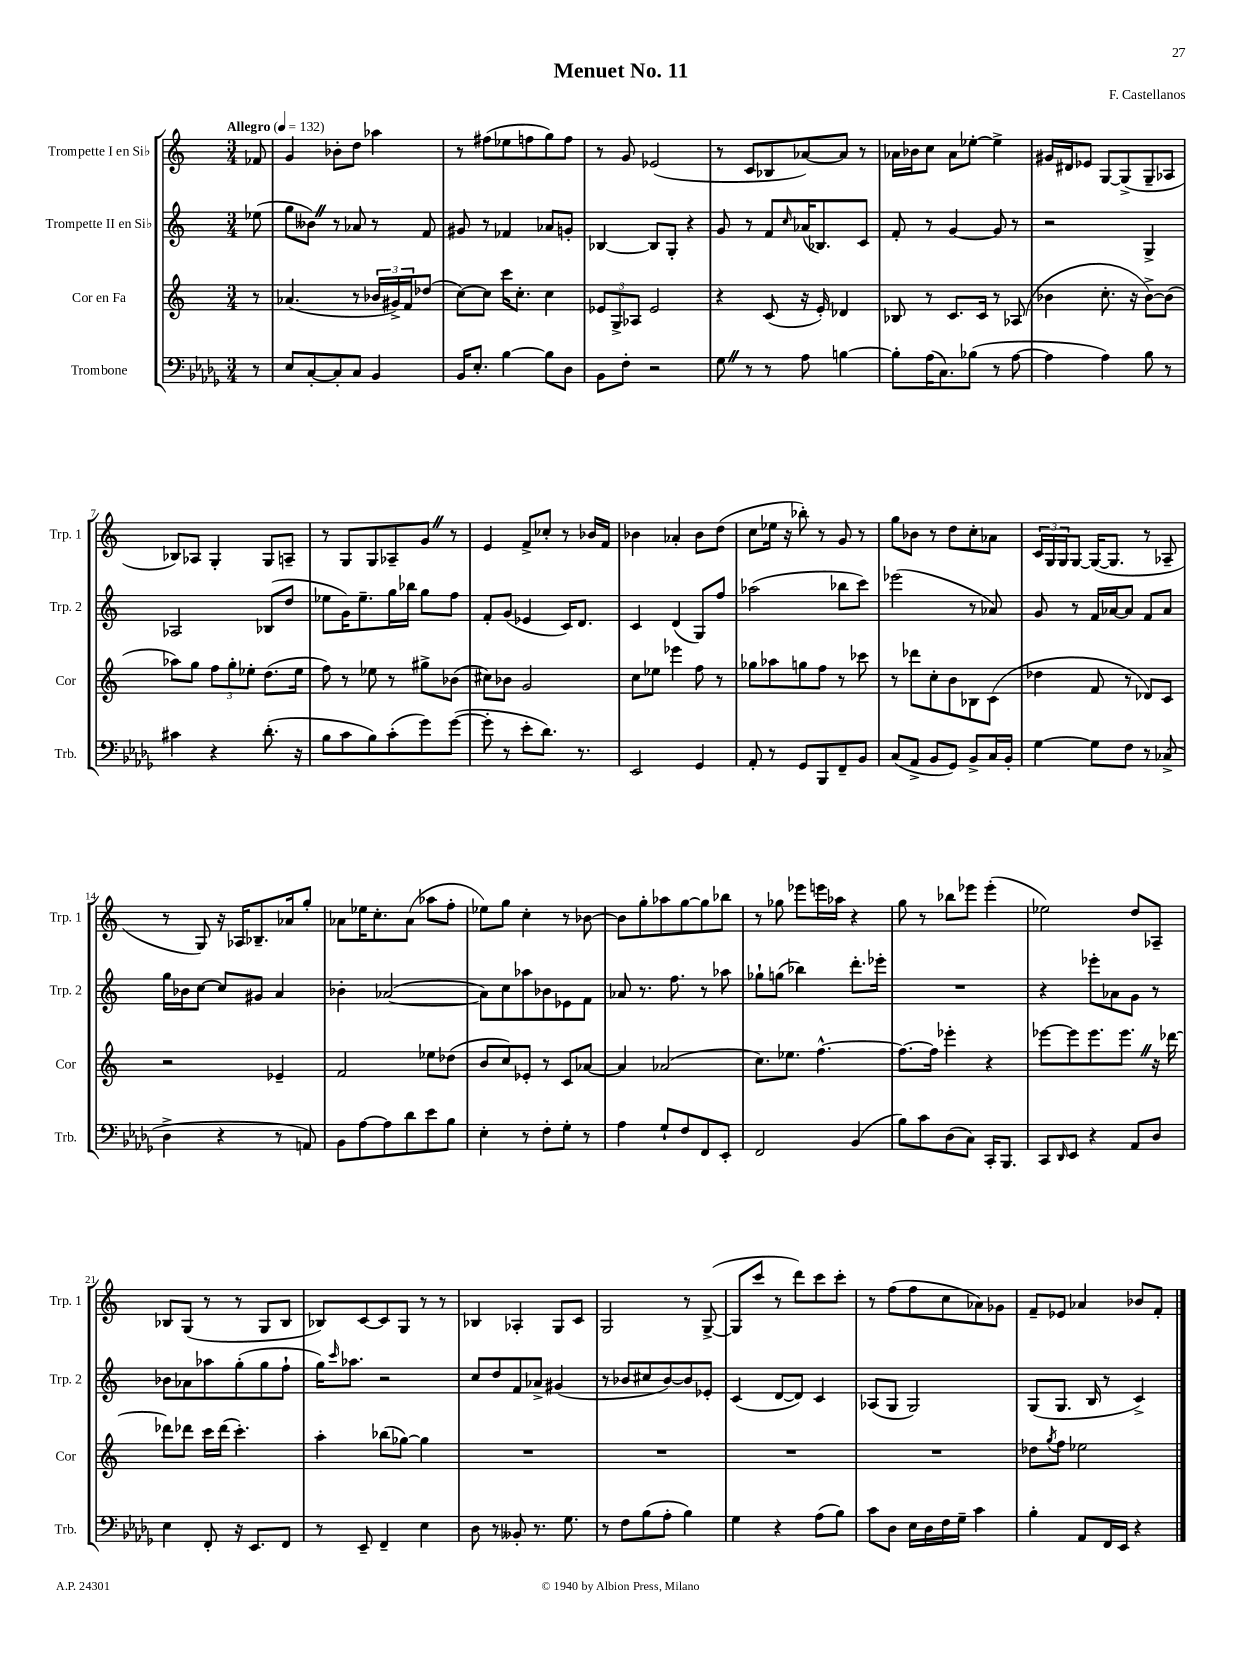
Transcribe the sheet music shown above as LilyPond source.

\header { title = "Menuet No. 11" composer = "F. Castellanos" }
<<
\new StaffGroup <<
\new Staff = "s0" \with { instrumentName = "Trompette I en Sib" shortInstrumentName = "Trp. 1" } {
    \clef treble \key c \major \numericTimeSignature \time 3/4 \partial 8 \tempo "Allegro" 4 = 132
    fes'8 |
    g'4 bes'8-. d''8 aes''4 |
    r8 fis''8( ees''8 f''8 g''8) f''8 |
    r8 g'8 ees'2( |
    r8 c'8 bes8 aes'8~) aes'8 r8 |
    aes'16 bes'16 c''8 aes'8 ees''8~-. ees''4-> |
    gis'16 dis'16 ees'8 g8~ g8->( g8-- aes8 |
    bes8) aes8 g4-. g8 a8-- |
    r8 g8 g8 aes8-- g'8 \once \override BreathingSign.text = \markup { \musicglyph "scripts.caesura.straight" } \breathe r8 |
    e'4 f'8-> ces''8-. r8 bes'16 f'16 |
    bes'4 aes'4-. bes'8 d''8( |
    c''8 ees''16 r16 bes''8-.) r8 g'8 r8 |
    g''8 bes'8 r8 d''8 c''8-. aes'8 |
    \tuplet 3/2 { c'16 g16 g16 } g8~ g16~( g8. r8 aes8-- |
    r8 g8) r16 aes16 bes8.-- aes'16 g''8-. |
    aes'8 ees''16 c''8.-. aes'8( aes''8 f''8-. |
    ees''8) g''8 c''4-. r8 bes'8~ |
    bes'8 g''8-. aes''8 g''8~ g''8 bes''8 |
    r8 ges''8 ees'''8 e'''16 aes''16 r4 |
    g''8 r8 bes''8 ees'''8 ees'''4-.( |
    ees''2) d''8 aes8-- |
    bes8 g8( r8 r8 g8 bes8 |
    bes8) c'8~ c'8 g8 r8 r8 |
    bes4 aes4-. g8 c'8 |
    g2 r8 g8~->( |
    g8 c'''8 r8 d'''8) c'''8 c'''8-. |
    r8 f''8( f''8 c''8 aes'8) ges'8 |
    f'8-- ees'8 aes'4 bes'8 f'8-. \bar "|." |
}
\new Staff = "s1" \with { instrumentName = "Trompette II en Sib" shortInstrumentName = "Trp. 2" } {
    \clef treble \key c \major \numericTimeSignature \time 3/4 \partial 8
    ees''8( |
    g''8 beses'8) \once \override BreathingSign.text = \markup { \musicglyph "scripts.caesura.straight" } \breathe r8 aes'8 r8 f'8 |
    gis'8 r8 fes'4 aes'8 g'8-. |
    bes4~ bes8 g8-. r4 |
    g'8 r8 f'8 \grace { c''16 } aes'16( bes8.) c'8 |
    f'8-. r8 g'4~ g'8 r8 |
    r2 g4-> |
    aes2 bes8( d''8 |
    ees''8 g'16) ees''8.-- g''16 bes''16 g''8 f''8 |
    f'8-. g'8( ees'4 c'16) d'8. |
    c'4 d'4( g8) f''8 |
    aes''2( bes''8 c'''8) |
    ees'''2( r8 aes'8) |
    g'8 r8 f'16 aes'16~ aes'8 f'8 aes'8 |
    g''16 bes'16 c''8~ c''8 gis'8 a'4 |
    bes'4-. aes'2~( |
    aes'8) c''8 aes''8 bes'8 ees'8 f'8 |
    aes'8 r8. f''8. r8 aes''8 |
    ges''8-! g''8( bes''4) d'''8.-. ees'''16-. |
    R2. |
    r4 ees'''8-. aes'8 g'8 r8 |
    bes'8 aes'8 aes''8 g''8-.( g''8 f''8-! |
    g''16) \grace { c'''16 } aes''8. r2 |
    c''8 d''8 f'8 aes'8-> gis'4( |
    r8 bes'8 cis''8 bes'8~) bes'8 ees'8-. |
    c'4( d'8~ d'8) c'4 |
    aes8( g8 g2) |
    g8( g8. b16 r8 c'4->) \bar "|." |
}
\new Staff = "s2" \with { instrumentName = "Cor en Fa" shortInstrumentName = "Cor" } {
    \clef treble \key c \major \numericTimeSignature \time 3/4 \partial 8
    r8 |
    aes'4.( r8 \tuplet 3/2 { bes'16 gis'16->) f'16 } des''8( |
    c''8~) c''8 c'''16 c''8.-. c''4 |
    \tuplet 3/2 { ees'8 g8-> aes8 } ees'2 |
    r4 c'8( r16 e'16-.) des'4 |
    bes8 r8 c'8. c'16 r8 aes8( |
    bes'4 c''8.-. r16 bes'8~->) bes'8( |
    aes''8) g''8 \tuplet 3/2 { f''8 g''8-. ees''8-. } d''8.( ees''16 |
    f''8) r8 ees''8 r8 gis''8-> bes'8( |
    cis''8) bes'8 g'2 |
    c''8 ees''8 ees'''4 f''8 r8 |
    ges''8 aes''8 g''8 f''8 r8 ces'''8 |
    r8 des'''8 c''8-. b'8 bes8 c'8( |
    des''4 f'8 r8 des'8) c'8 |
    r2 ees'4-- |
    f'2 ees''8 des''8( |
    b'8 c''8) ees'8-. r8 c'8 aes'8~ |
    aes'4 aes'2( |
    c''8.) ees''8. f''4.~-^ |
    f''8.~ f''16 ees'''4-. r4 |
    ees'''8~ ees'''8 ees'''8. ees'''8. \once \override BreathingSign.text = \markup { \musicglyph "scripts.caesura.straight" } \breathe r16 des'''16~ |
    des'''8 des'''8 c'''16 des'''16( c'''4.-.) |
    a''4-. bes''8( ges''8~) ges''4 |
    R2. |
    R2. |
    R2. |
    R2. |
    des''8 \acciaccatura { g''8 } f''8 ees''2 \bar "|." |
}
\new Staff = "s3" \with { instrumentName = "Trombone" shortInstrumentName = "Trb." } {
    \clef bass \key des \major \numericTimeSignature \time 3/4 \partial 8
    r8 |
    ees8 c8~-. c8-. c8 bes,4 |
    bes,16 ees8.-. bes4~ bes8 des8 |
    bes,8 f8-. r2 |
    ges8 \once \override BreathingSign.text = \markup { \musicglyph "scripts.caesura.straight" } \breathe r8 r8 aes8 b4~ |
    b8-. aes16( c8.) bes8( r8 aes8~ |
    aes4 aes4) bes8 r8 |
    cis'4 r4 des'8.-.( r16 |
    bes8 c'8 bes8) c'8-.( ges'8) ges'8~( |
    ges'8-. r8 ees'8-. des'8.) r8. |
    ees,2 ges,4 |
    aes,8-. r8 ges,8 bes,,8 f,8-- bes,8 |
    c8( aes,8-> bes,8 ges,8) bes,8-> c16 bes,16-. |
    ges4~ ges8 f8 r8 ces8->( |
    des4-> r4 r8 a,8) |
    bes,8 aes8~ aes8 des'8 ees'8 bes8 |
    ees4-. r8 f8-. ges8-. r8 |
    aes4 ges8-! f8 f,8 ees,8-. |
    f,2 bes,4( |
    bes8) c'8 des8( c8) c,16-. bes,,8. |
    c,8 \grace { des,16 } ees,8 r4 aes,8 des8 |
    ees4 f,8-. r16 ees,8. f,8 |
    r8 ees,8-- f,4-- ees4 |
    des8 r8 beses,8-. r8. ges8. |
    r8 f8 bes8( aes8-. bes4) |
    ges4 r4 aes8( bes8) |
    c'8 des8 ees16 des16 f16 ges16-- c'4 |
    bes4-. aes,8 f,16 ees,16 r4 \bar "|." |
}
>>
>>
